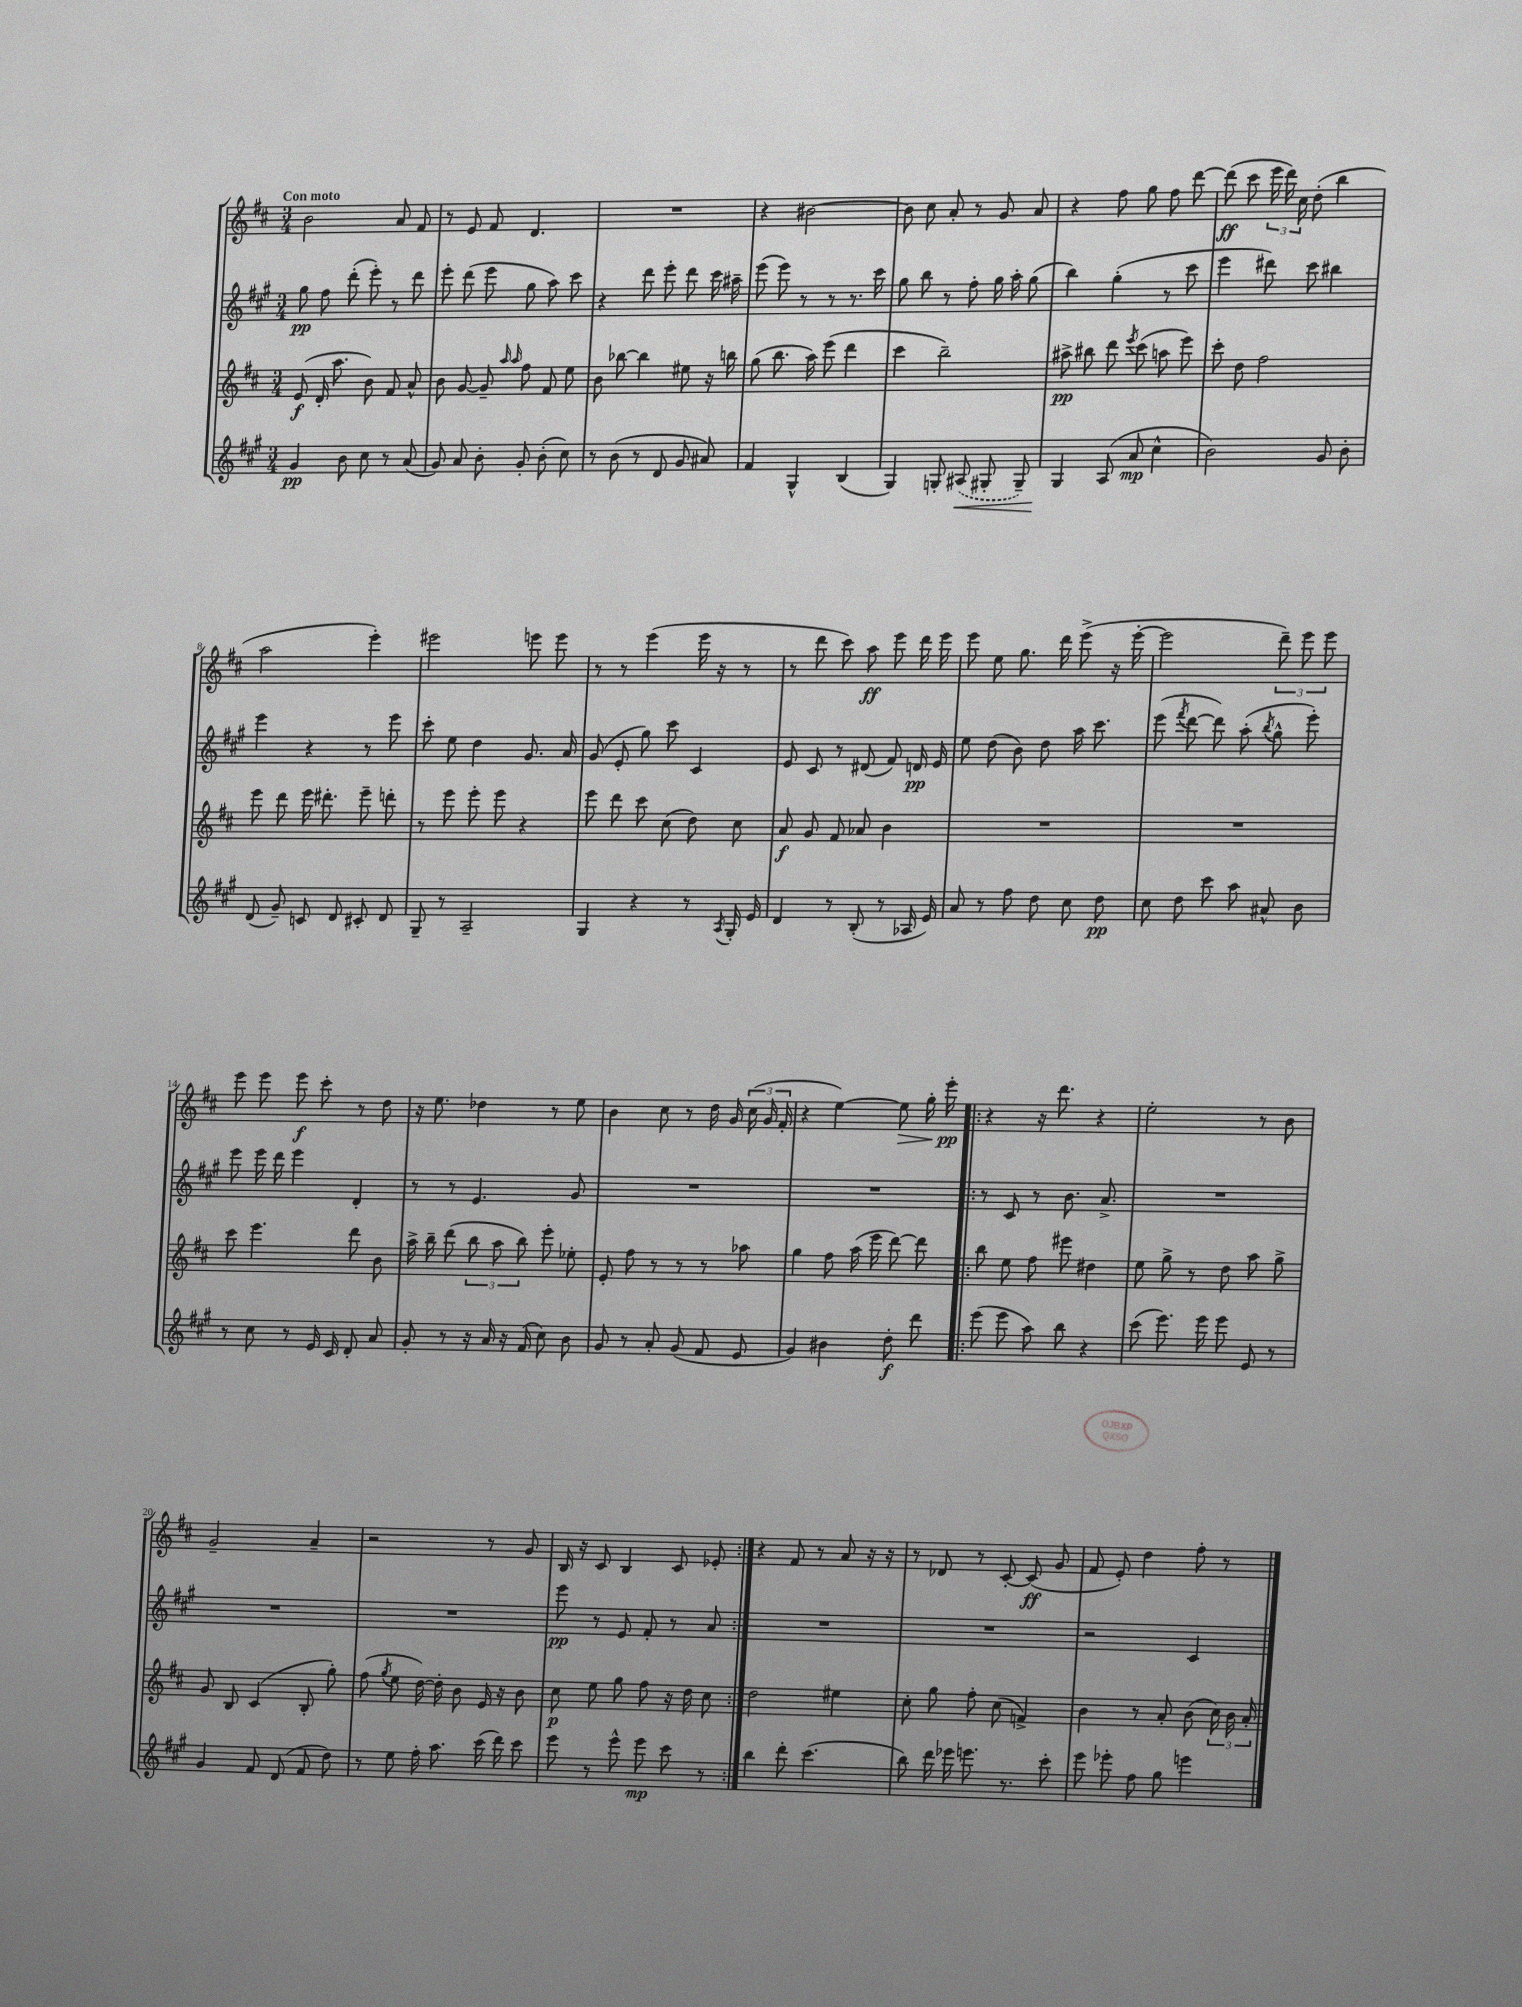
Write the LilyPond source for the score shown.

<<
\new StaffGroup <<
\new Staff = "s0" {
    \clef treble \key d \major \numericTimeSignature \time 3/4 \tempo "Con moto"
    \autoBeamOff b'2 a'8 fis'8 |
    r8 e'8 fis'8 d'4. |
    R2. |
    r4 bis'2~ |
    bis'8 cis''8 a'8-. r8 g'8 a'8 |
    r4 fis''8 g''8 fis''8 d'''8~ |
    d'''8\ff( cis'''8 \tuplet 3/2 { e'''16 d'''16) cis''16 } d''8-.( b''4 |
    a''2 e'''4-.) |
    eis'''2 e'''8 e'''8 |
    r8 r8 e'''4( e'''16 r16 r8 |
    r8 d'''8 cis'''8) a''8\ff e'''8 d'''16 e'''16 |
    e'''8 e''8 g''8. d'''16 e'''8->( r16 e'''16~-. |
    e'''2 \tuplet 3/2 { d'''8--) e'''8 e'''8 } |
    e'''8 e'''8 e'''8\f cis'''8-. r8 d''8 |
    r16 e''8. des''4 r8 e''8 |
    b'4 cis''8 r8 d''16 g'16 \tuplet 3/2 { cis''16( g'16 fis'16-. } |
    r4 e''4~) e''8\> g''16-. e'''16-.\pp\! |
    \repeat volta 2 { r4 r16 d'''8. r4 |
    e''2-. r8 b'8 |
    g'2-- a'4-- |
    r2 r8 g'8 |
    b16 r16 cis'8 b4 cis'8 ees'8-. | }
    r4 fis'8 r8 a'8 r16 r16 |
    r8 des'8 r8 cis'8~-. cis'8\ff( g'8 |
    fis'8 e'8-.) d''4 fis''8-. r8 \bar "|." |
}
\new Staff = "s1" {
    \clef treble \key a \major \numericTimeSignature \time 3/4
    \autoBeamOff gis''8\pp fis''8 d'''8-.( e'''8-.) r8 d'''8 |
    e'''8-. d'''8( e'''8 gis''8 a''8) cis'''8 |
    r4 d'''8 e'''8-. d'''8 cis'''16 ais''16-- |
    e'''8( e'''8) r8 r8 r8. cis'''16 |
    gis''8 b''8 r8 fis''8-. gis''16 a''16-. gis''8( |
    b''4) gis''4-.( r8 cis'''8 |
    e'''4 dis'''8) cis'''8 bis''4 |
    e'''4 r4 r8 e'''8 |
    cis'''8-. e''8 d''4 gis'8. a'16 |
    gis'8( e'8-. gis''8) cis'''8 cis'4 |
    e'8 cis'8 r8 dis'8( fis'8) d'16\pp e'16 |
    e''8 d''8( b'8) d''8 a''16 cis'''8. |
    e'''8( \acciaccatura { fis'''8 } d'''8~ d'''8) a''8-.( \acciaccatura { b''8 } gis''8-^ e'''8-.) |
    e'''8 e'''16 d'''16 e'''4 d'4-. |
    r8 r8 e'4. gis'8 |
    R2. |
    R2. |
    \repeat volta 2 { r8 cis'8 r8 b'8. a'8.-> |
    R2. |
    R2. |
    R2. |
    e'''8\pp r8 e'8 fis'8-. r8 a'8 | }
    R2. |
    R2. |
    r2 cis'4 \bar "|." |
}
\new Staff = "s2" {
    \clef treble \key d \major \numericTimeSignature \time 3/4
    \autoBeamOff e'8\f( d'16-. a''8. b'8) fis'8 a'8-^ |
    b'8 g'8~ g'8-- \grace { a''16 a''16 } fis''8 fis'8 e''8 |
    b'8 bes''8~ bes''4 eis''8 r16 b''16 |
    g''8( b''8. a''16) e'''8( d'''4 |
    cis'''4 b''2--) |
    ais''8->\pp bis''8 d'''8 \acciaccatura { e'''8 } cis'''8( a''8 e'''8) |
    cis'''8-. d''8 fis''2 |
    e'''8 d'''8 e'''16 dis'''8.-. e'''8-- d'''8-. |
    r8 e'''8 e'''8-. e'''8 r4 |
    e'''8 d'''8 cis'''8 cis''8( d''8) cis''8 |
    a'8\f g'8 fis'8 aes'8 b'4 |
    R2. |
    R2. |
    cis'''8 e'''4. d'''8 b'8 |
    a''16-> b''16-- d'''8( \tuplet 3/2 { b''8 a''8 b''8) } e'''8-. ees''8-. |
    e'8-. fis''8 r8 r8 r8 aes''8 |
    g''4 fis''8 a''16( e'''16 d'''8~) d'''8 |
    \repeat volta 2 { b''8 e''8 fis''8 eis'''8 dis''4 |
    e''8 g''8-> r8 d''8 a''8 g''8-> |
    g'8 b8 cis'4( b8-. g''8-.) |
    fis''8( \acciaccatura { g''8 } e''8 d''16~) d''16-. b'8 e'16 r16 b'8 |
    cis''8\p e''8 g''8 fis''8 r16 d''16 cis''8 | }
    d''2 eis''4 |
    cis''8-. g''8 fis''8-. cis''8( f'4->) |
    b'4 r8 a'8-. b'8( \tuplet 3/2 { cis''16) b'16 a'16-. } \bar "|." |
}
\new Staff = "s3" {
    \clef treble \key a \major \numericTimeSignature \time 3/4
    \autoBeamOff gis'4\pp b'8 cis''8 r8 a'8( |
    gis'8) a'8 b'8-. gis'8-. b'8-.( cis''8) |
    r8 b'8( r8 d'8 gis'8 ais'8) |
    fis'4 gis4-^ b4( |
    gis4) g8-. \once \slurDashed ais8\<( gis8-. gis8--) |
    gis4\! a8( a'8\mp cis''4-^ |
    b'2) gis'8 b'8-. |
    d'8( gis'8--) c'8 d'8 cis'8-. d'8 |
    gis8-- r8 a2-- |
    gis4 r4 r8 \acciaccatura { a8 } gis16-. e'16 |
    d'4 r8 b8-.( r8 aes16 e'16) |
    a'8 r8 fis''8 d''8 cis''8 d''8\pp |
    cis''8 d''8 cis'''8 a''8 ais'8-^ b'8 |
    r8 cis''8 r8 e'16 cis'16 d'8-. a'8 |
    gis'8-. r8 r16 a'16 r16 fis'16( cis''8) b'8 |
    gis'8 r8 a'8-. gis'8( fis'8 e'8 |
    gis'4) bis'4 d''8-.\f d'''8 |
    \repeat volta 2 { e'''8( e'''8 a''8) b''8 r4 |
    cis'''8( e'''8.) e'''16 e'''8 e'8 r8 |
    gis'4 fis'8 d'8( fis'8 d''8) |
    r8 e''8 fis''16-. a''8. cis'''16( d'''16) cis'''8 |
    e'''8 r8 e'''8-^ e'''8\mp cis'''8 r8 | }
    b''4 d'''8-. cis'''4.( |
    b''8) d'''16 ees'''16 e'''8. r8. cis'''8-. |
    e'''8 ees'''8-. fis''8 gis''8 e'''4 \bar "|." |
}
>>
>>
